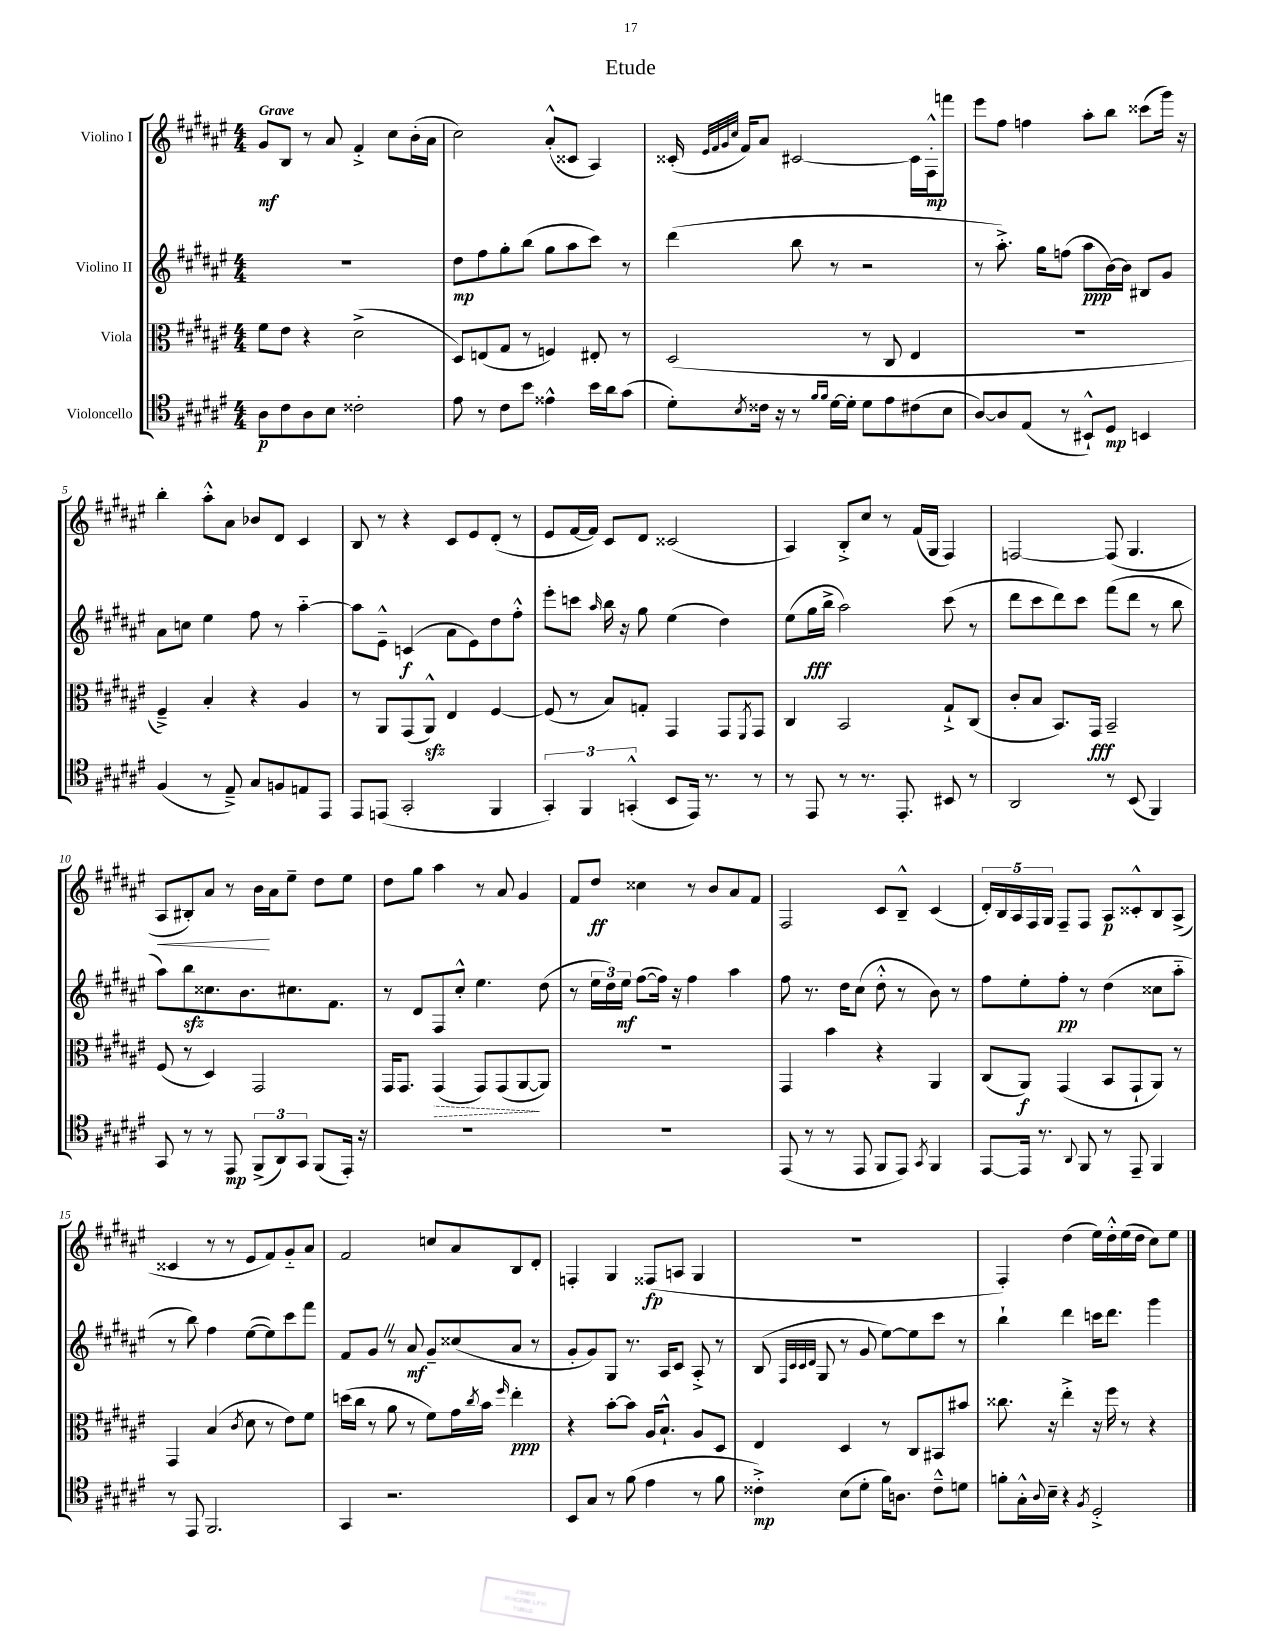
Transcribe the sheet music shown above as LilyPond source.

\header { title = "Etude" }
<<
\new StaffGroup <<
\new Staff = "s0" \with { instrumentName = "Violino I" } {
    \clef treble \key fis \major \numericTimeSignature \time 4/4 \tempo "Grave"
    gis'8\mf b8 r8 ais'8 fis'4-.-> cis''8 b'16-.( ais'16 |
    cis''2) ais'8-.-^( cisis'8 ais4) |
    cisis'16-.( \grace { eis'32 fis'32 gis'32 cis''32 } fis'16) ais'8 cis'2~ cis'16 fis16-.-^\mp f'''8 |
    eis'''8 fis''8 f''4 ais''8-. b''8 cisis'''8( gis'''16) r16 |
    b''4-. ais''8-.-^ ais'8 bes'8 dis'8 cis'4 |
    b8 r8 r4 cis'8 eis'8 dis'8-.( r8 |
    eis'8 fis'16~ fis'16) cis'8 dis'8 cisis'2( |
    ais4) b8-.-> cis''8 r8 fis'16( gis16 fis4) |
    f2~ f8( gis4. |
    ais8\< bis8-.) ais'8 r8 b'16\! ais'16 eis''8-- dis''8 eis''8 |
    dis''8 gis''8 ais''4 r8 ais'8 gis'4 |
    fis'8 dis''8\ff cisis''4 r8 b'8 ais'8 fis'8 |
    fis2 cis'8 b8---^ cis'4( |
    \tuplet 5/4 { dis'16-.) b16 ais16 fis16 gis16 } fis8-- fis8 ais8\p cisis'8-.-^ b8 ais8->( |
    cisis'4 r8 r8 eis'8 fis'8) gis'8-_ ais'8 |
    fis'2 c''8 ais'8 b8 dis'8-. |
    f4-. gis4 fisis8\fp( a8 gis4 |
    R1 |
    fis4-.) dis''4( eis''16) dis''16-.-^ eis''16( dis''16 cis''8) eis''8 \bar "|." |
}
\new Staff = "s1" \with { instrumentName = "Violino II" } {
    \clef treble \key fis \major \numericTimeSignature \time 4/4
    R1 |
    dis''8\mp fis''8 gis''8-. b''8( gis''8 ais''8 cis'''8) r8 |
    dis'''4( b''8 r8 r2 |
    r8 ais''8.-.->) gis''16 f''8( ais''8\ppp b'16~) b'16 bis8 gis'8 |
    ais'8 c''8 eis''4 fis''8 r8 ais''4~-_ |
    ais''8 eis'8---^ c'4\f( ais'8 eis'8) dis''8 fis''8-.-^ |
    eis'''8-. c'''8 \grace { ais''16 } b''16 r16 gis''8 eis''4( dis''4) |
    eis''8( gis''16\fff b''16-> ais''2) cis'''8( r8 |
    dis'''8 cis'''8 dis'''8) cis'''8 fis'''8( dis'''8 r8 b''8 |
    ais''8) b''8\sfz cisis''8. b'8. cis''8. fis'8. |
    r8 dis'8 fis8 cis''8-.-^ eis''4. dis''8( |
    r8 \tuplet 3/2 { eis''16 dis''16) eis''16\mf } fis''8~( fis''16) r16 fis''4 ais''4 |
    fis''8 r8. dis''16 cis''8( dis''8-.-^ r8 b'8) r8 |
    fis''8 eis''8-. fis''8-.\pp r8 dis''4( cisis''8 ais''8-_ |
    r8 b''8) fis''4 eis''8~( eis''8) cis'''8 fis'''8 |
    fis'8 gis'8 \once \override BreathingSign.text = \markup { \musicglyph "scripts.caesura.straight" } \breathe r8 ais'8\mf gis'8-- cisis''8( ais'8 r8 |
    gis'8-. gis'8) gis8 r8. ais16 cis'8 ais8-.-> r8 |
    b8( \grace { fis32 cis'32 cis'32 dis'32 } gis8 r8 gis'8 eis''8~) eis''8 cis'''8 r8 |
    b''4-! dis'''4 c'''16 dis'''8. gis'''4 \bar "|." |
}
\new Staff = "s2" \with { instrumentName = "Viola" } {
    \clef alto \key fis \major \numericTimeSignature \time 4/4
    fis'8 eis'8 r4 dis'2->( |
    dis8) e8( gis8 r8 f4) eis8-. r8 |
    dis2( r8 cis8 eis4 |
    R1 |
    fis4--->) b4-. r4 ais4 |
    r8 ais,8 gis,8( ais,8-^\sfz) eis4 fis4~ |
    fis8( r8 b8) g8-. gis,4 gis,8 \acciaccatura { fis,8 } gis,8 |
    cis4 b,2 gis8-!-> cis8( |
    cis'8-. b8 b,8.) gis,16\fff b,2-- |
    fis8( r8 dis4) gis,2 |
    gis,16 gis,8. \once \override Hairpin.style = #'dashed-line gis,4\>( gis,8) gis,8( ais,8~\! ais,8) |
    R1 |
    gis,4 b'4 r4 ais,4 |
    cis8( ais,8\f) gis,4( b,8 gis,8-! ais,8) r8 |
    gis,4 b4( \acciaccatura { cis'8 } dis'8 r8 eis'8) fis'8 |
    d''16( cis''16 r8 ais'8 r8 fis'8) gis'16 \acciaccatura { cis''8 } b'16 \grace { fis''16 } eis''4-.\ppp |
    r4 b'8~-. b'8 ais16 b8.-!-^ ais8 dis8 |
    eis4 dis4 r8 cis8 bis,8 bis'8 |
    cisis''8. r16 eis''4-.-> r16 fis''16 r8 r4 \bar "|." |
}
\new Staff = "s3" \with { instrumentName = "Violoncello" } {
    \clef tenor \key fis \major \numericTimeSignature \time 4/4
    ais8\p cis'8 ais8 b8 cisis'2-. |
    eis'8 r8 cis'8 b'8 eisis'4-^ b'16 ais'16 gis'8( |
    dis'8-.) \acciaccatura { b8 } cisis'16 r16 r8 \grace { fis'16 fis'16 } dis'16~ dis'16-. dis'8 eis'8 cis'8( b8 |
    ais8~) ais8 eis8( r8 bis,8-!-^) dis8\mp b,4 |
    fis4( r8 eis8--->) gis8 f8 e8 eis,8 |
    eis,8 e,8( gis,2-. fis,4 |
    \tuplet 3/2 { gis,4-.) fis,4 g,4-.-^( } b,8 eis,16) r8. r8 |
    r8 eis,8 r8 r8. eis,8.-. bis,8 r8 |
    ais,2 r8 b,8( fis,4) |
    gis,8 r8 r8 eis,8\mp \tuplet 3/2 { fis,8->( ais,8) gis,8 } fis,8( eis,16-.) r16 |
    R1 |
    R1 |
    eis,8( r8 r8 eis,8 fis,8 eis,8) \acciaccatura { gis,8 } fis,4 |
    eis,8~ eis,16 r8. \appoggiatura { ais,8 } fis,8 r8 eis,8-- fis,4 |
    r8 eis,8 fis,2. |
    gis,4 r2. |
    b,8 gis8 r8 fis'8( eis'4 r8 fis'8 |
    cisis'4-.->\mp) b8( dis'8-. fis'16) a8. cisis'8---^ d'8 |
    f'8-. gis16-.-^ \appoggiatura { ais8 } b16-- r4 \acciaccatura { fis8 } dis2-.-> \bar "|." |
}
>>
>>
